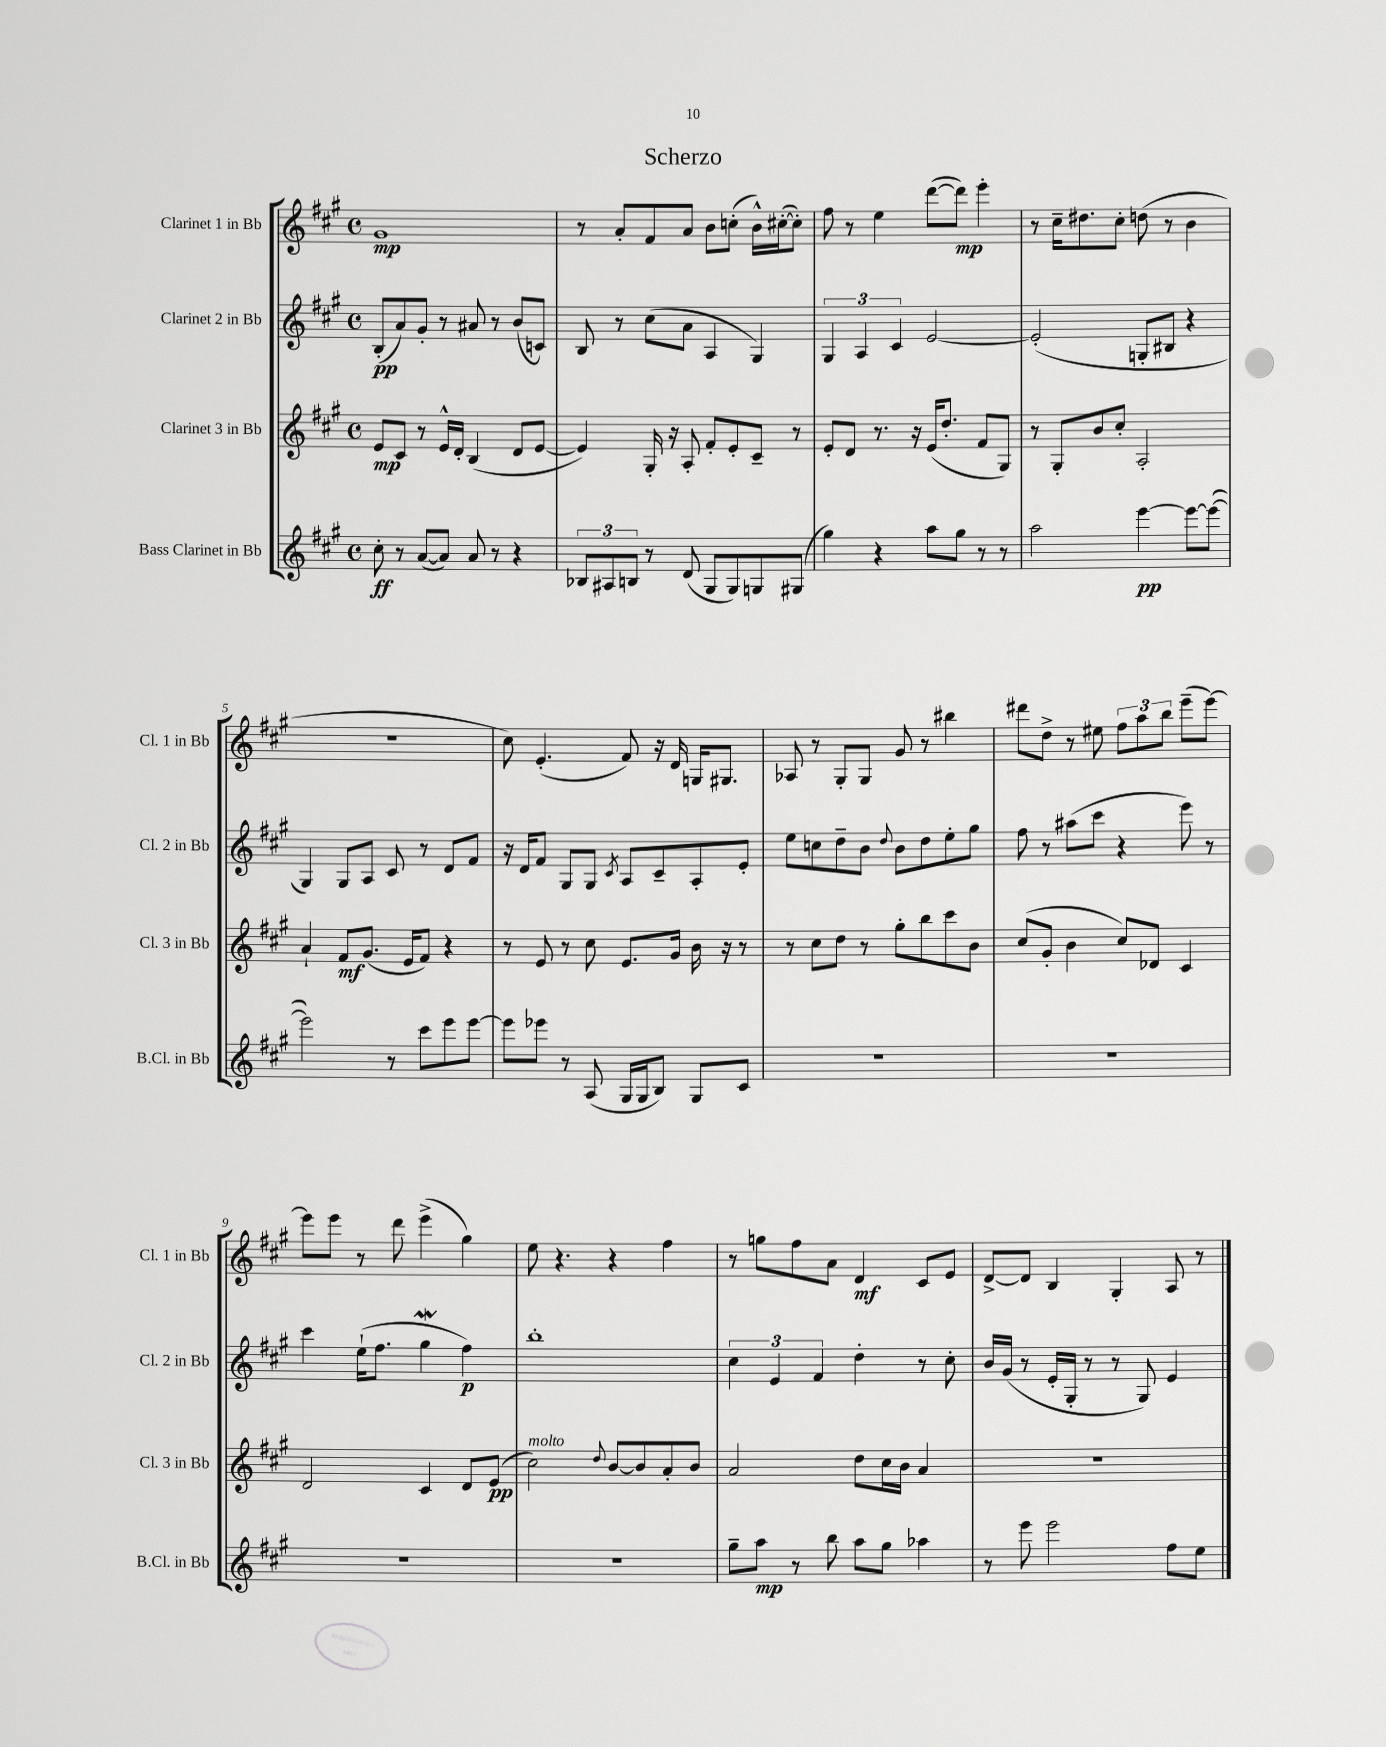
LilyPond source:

\header { title = "Scherzo" }
<<
\new StaffGroup <<
\new Staff = "s0" \with { instrumentName = "Clarinet 1 in Bb" shortInstrumentName = "Cl. 1 in Bb" } {
    \clef treble \key a \major \defaultTimeSignature \time 4/4
    gis'1\mp |
    r8 a'8-. fis'8 a'8 b'8 c''8-.( b'16-^) cis''16~-.( cis''8-.) |
    fis''8 r8 e''4 d'''8~( d'''8\mp) e'''4-. |
    r8 cis''16-- dis''8. cis''8-. d''8( r8 b'4 |
    R1 |
    cis''8) e'4.-.( fis'8) r16 d'16 g16 gis8. |
    aes8 r8 gis8-. gis8 gis'8 r8 bis''4 |
    dis'''8 d''8-> r8 eis''8 \tuplet 3/2 { fis''8 a''8 b''8 } e'''8--( e'''8~) |
    e'''8 e'''8 r8 d'''8 e'''4->( gis''4) |
    e''8 r4. r4 fis''4 |
    r8 g''8 fis''8 a'8 d'4\mf cis'8 e'8 |
    d'8~-> d'8 b4 gis4-. a8 r8 \bar "|." |
}
\new Staff = "s1" \with { instrumentName = "Clarinet 2 in Bb" shortInstrumentName = "Cl. 2 in Bb" } {
    \clef treble \key a \major \defaultTimeSignature \time 4/4
    b8-.\pp( a'8) gis'8-. r8 ais'8 r8 b'8( c'8) |
    b8 r8 cis''8( a'8 a4 gis4) |
    \tuplet 3/2 { gis4 a4 cis'4 } e'2~ |
    e'2-.( g8-. bis8 r4 |
    gis4) gis8 a8 cis'8 r8 d'8 fis'8 |
    r16 d'16 fis'8 gis8 gis8 \acciaccatura { cis'8 } a8 cis'8-- a8-. e'8-. |
    e''8 c''8 d''8-- b'8 \appoggiatura { d''8 } b'8 d''8 e''8-. gis''8 |
    fis''8 r8 ais''8( cis'''8 r4 e'''8) r8 |
    cis'''4 e''16-!( fis''8. gis''4\mordent fis''4\p) |
    b''1-. |
    \tuplet 3/2 { cis''4 e'4 fis'4 } d''4-. r8 cis''8-. |
    b'16 gis'16( r8 e'16-. gis16-. r8 r8 gis8) e'4 \bar "|." |
}
\new Staff = "s2" \with { instrumentName = "Clarinet 3 in Bb" shortInstrumentName = "Cl. 3 in Bb" } {
    \clef treble \key a \major \defaultTimeSignature \time 4/4
    e'8\mp cis'8 r8 e'16-^ d'16-. b4( d'8 e'8~ |
    e'4) gis16-. r16 a8-. fis'8-. e'8-. cis'8-- r8 |
    e'8-. d'8 r8. r16 e'16( d''8.-. fis'8 gis8) |
    r8 gis8-. b'8 cis''8-. a2-. |
    a'4-! fis'8\mf gis'8.( e'16 fis'8) r4 |
    r8 e'8 r8 cis''8 e'8. gis'16 b'16 r16 r8 |
    r8 cis''8 d''8 r8 gis''8-. b''8 cis'''8 b'8 |
    cis''8( gis'8-. b'4 cis''8) des'8 cis'4 |
    d'2 cis'4 d'8 e'8\pp( |
    cis''2^\markup { \italic "molto" }) \appoggiatura { d''8 } b'8~ b'8 a'8-. b'8 |
    a'2 d''8 cis''16 b'16 a'4 |
    R1 \bar "|." |
}
\new Staff = "s3" \with { instrumentName = "Bass Clarinet in Bb" shortInstrumentName = "B.Cl. in Bb" } {
    \clef treble \key a \major \defaultTimeSignature \time 4/4
    cis''8-.\ff r8 a'8~( a'8) a'8 r8 r4 |
    \tuplet 3/2 { bes8 ais8 b8 } r8 d'8( gis8 gis8) g8 gis8( |
    gis''4) r4 a''8 gis''8 r8 r8 |
    a''2 e'''4~\pp e'''8~ e'''8~( |
    e'''2) r8 cis'''8 e'''8 e'''8~ |
    e'''8 ees'''8 r8 a8( gis16 gis16 b8) gis8 cis'8 |
    R1 |
    R1 |
    R1 |
    R1 |
    gis''8-- a''8\mp r8 b''8 a''8 gis''8 aes''4 |
    r8 e'''8 e'''2 fis''8 e''8 \bar "|." |
}
>>
>>
